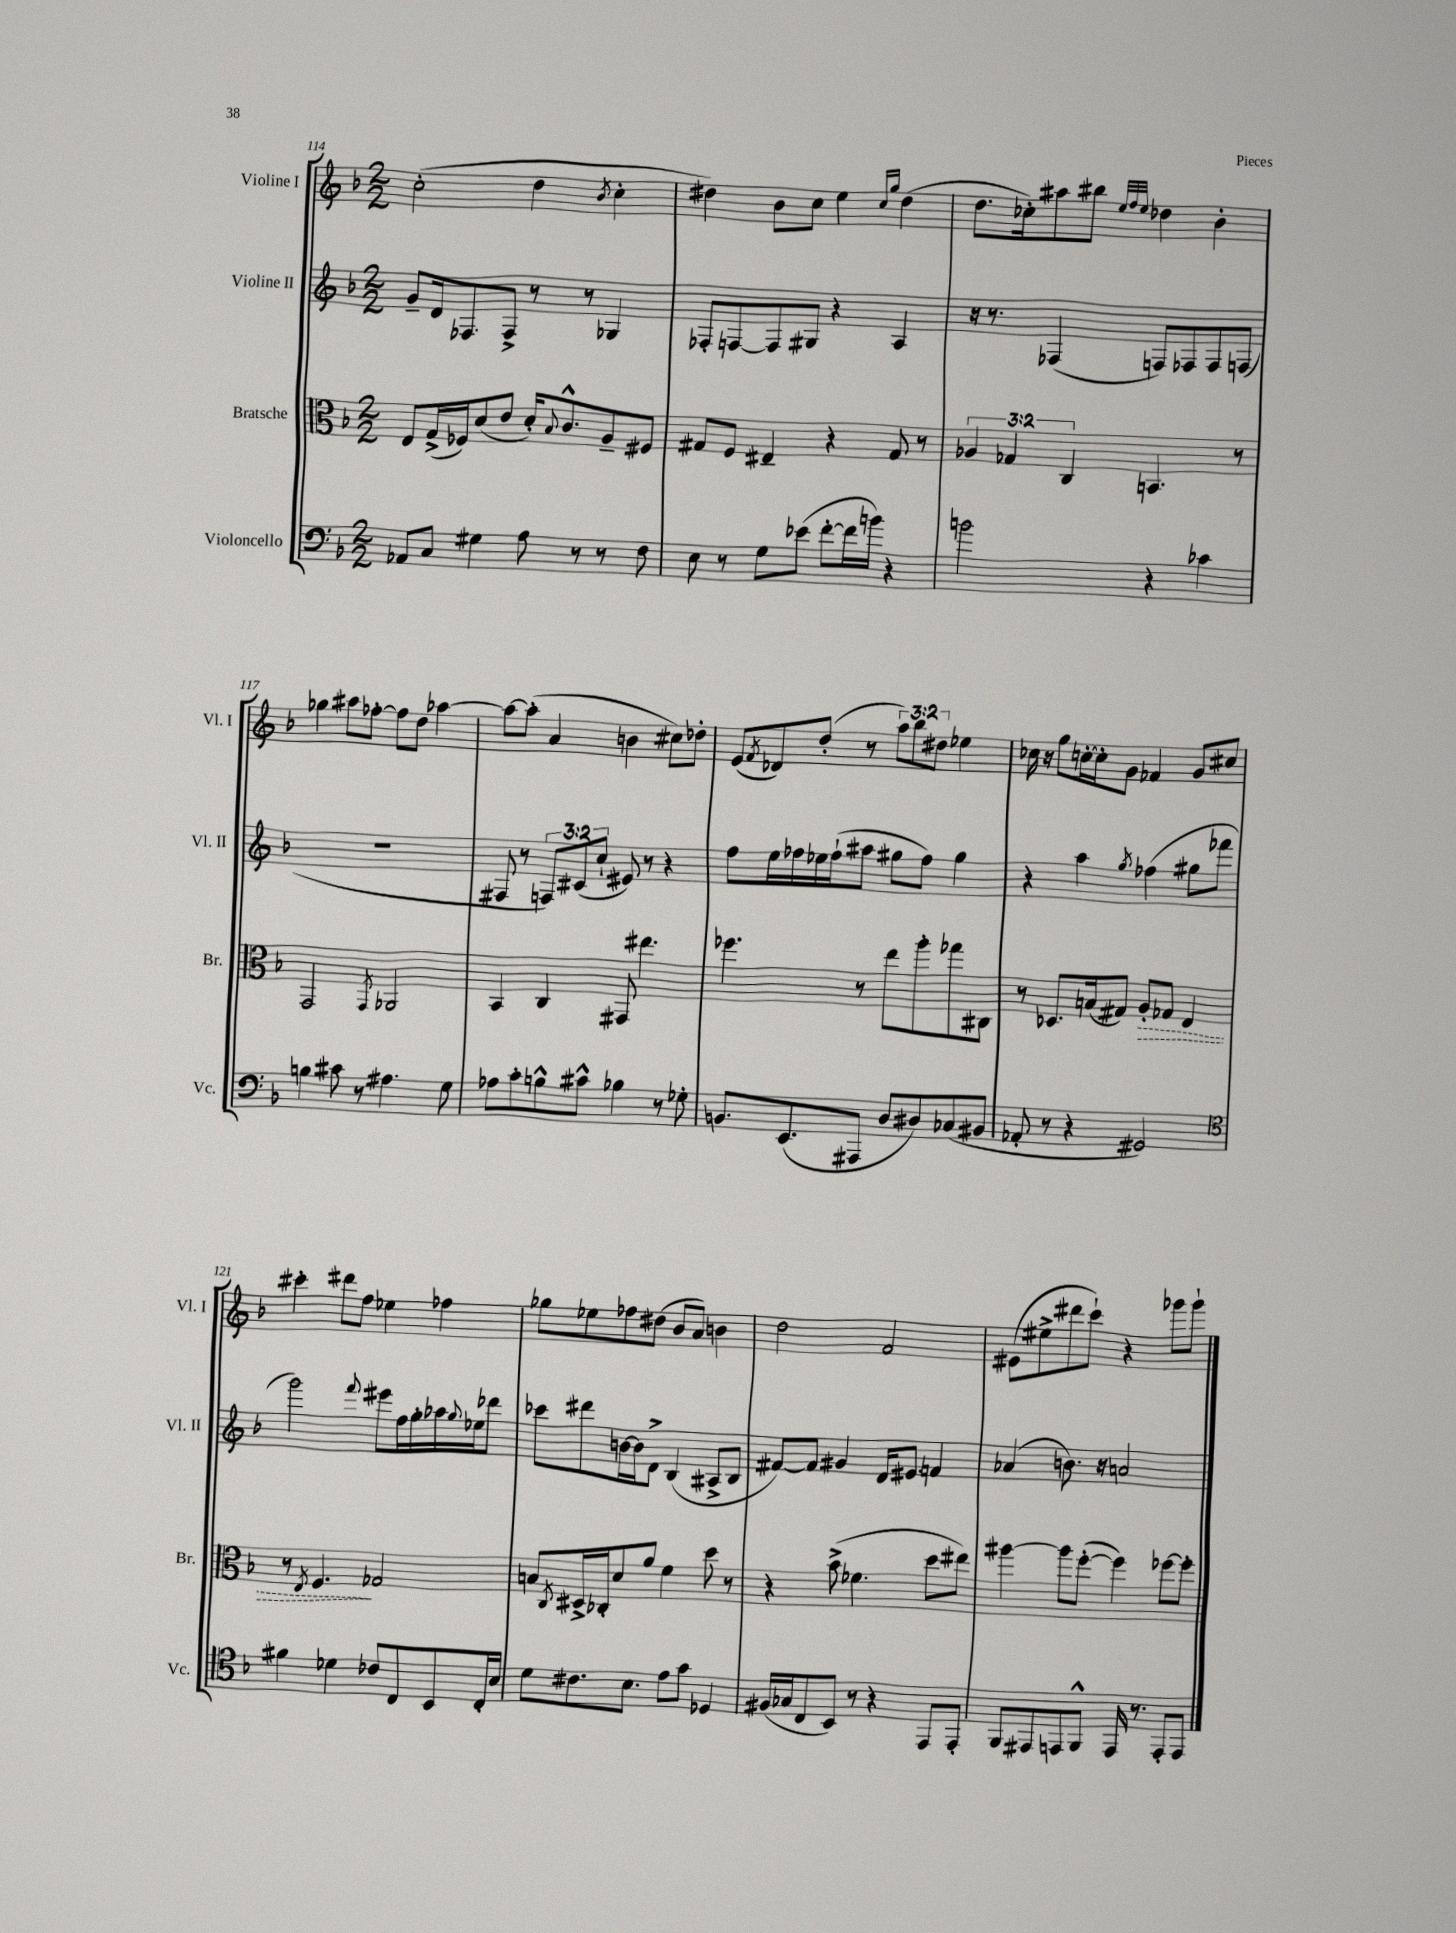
<<
\new StaffGroup <<
\new Staff = "s0" \with { instrumentName = "Violine I" shortInstrumentName = "Vl. I" } {
    \clef treble \key f \major \numericTimeSignature \time 2/2 \override Staff.TupletNumber.text = #tuplet-number::calc-fraction-text
    c''2-.( d''4 \acciaccatura { bes'8 } c''4-. |
    dis''4) bes'8 c''8 e''4 \grace { c''16 g''16 } dis''4( |
    d''8. ces''16-.) ais''8 bis''8 \grace { e''32 f''32 e''32 } des''4 bes'4-. |
    ges''4 ais''8 fes''8~-. fes''8 d''8 aes''4~ |
    aes''8~ aes''8-.( a'4 b'4 cis''8) des''8-. |
    e'8( \acciaccatura { f'8 } des'8) d''8-.( r8 \tuplet 3/2 { a''8) bes''8 dis''8 } ees''4 |
    ces''16 r16 g''8 c''16~-. c''16-. g'8 fes'4 g'8 cis''8 |
    cis'''4-. dis'''8 f''8 ees''4 fes''4 |
    ges''8 ees''8 fes''8 dis''8( bes'8 a'8) b'4 |
    d''2 f'2 |
    eis'8( eis''8-> dis'''8 c'''8-!) r4 ges'''8 ges'''8-! \bar "|." |
}
\new Staff = "s1" \with { instrumentName = "Violine II" shortInstrumentName = "Vl. II" } {
    \clef treble \key f \major \numericTimeSignature \time 2/2 \override Staff.TupletNumber.text = #tuplet-number::calc-fraction-text
    g'8-- d'16 fes8. fes8-> r8 r8 ges4 |
    fes8-. f8~ f8 gis8 r4 a4 |
    r16 r8. fes4( f8) fes8 fes8 f8( |
    R1 |
    fis8 r8 \tuplet 3/2 { f8) cis'8( c''8-! } eis'8) r8 r4 |
    f''8 e''16 fes''16 ees''16 fes''16-!( ais''8 gis''8 fes''8) gis''4 |
    r4 a''4 \acciaccatura { g''8 } fes''4( gis''8 fes'''8 |
    g'''2) \appoggiatura { f'''8 } eis'''8 f''16 g''16-. aes''16 \appoggiatura { g''8 } ees''16 des'''8 |
    ces'''8 dis'''8 b'16~ b'16 d'8-> bes4( ais8-> bes8 |
    fis'8~) fis'8 gis'4 d'16 eis'8. f'4 |
    aes'4( b'8.) r16 a'2 \bar "|." |
}
\new Staff = "s2" \with { instrumentName = "Bratsche" shortInstrumentName = "Br." } {
    \clef alto \key f \major \numericTimeSignature \time 2/2 \override Staff.TupletNumber.text = #tuplet-number::calc-fraction-text
    e8 g16->( fes16) d'8( e'8 d'16-.) \appoggiatura { bes8 } c'8.-^ a8-- fis8 |
    gis8 f8 eis4-- r4 gis8 r8 |
    \tuplet 3/2 { aes4 ges4 c4 } b,4. r8 |
    g,2 \acciaccatura { g,8 } aes,2 |
    bes,4 c4 gis,8 eis''4. |
    fes''4. r8 e''8 a''8-. ges''8 cis8 |
    r8 des8. b16( gis8) \once \override Hairpin.style = #'dashed-line a8-.\> ges8 e4 |
    r8 \acciaccatura { e8 } f4.\! ges2 |
    b8 \acciaccatura { c8 } dis16-> ces16-. d'8 a'8 f'4 d''8 r8 |
    r4 bes'8->( fes'4. d''8 eis''8) |
    ais''4~ ais''8 f''8~-.( f''4) fes''8~ fes''8-. \bar "|." |
}
\new Staff = "s3" \with { instrumentName = "Violoncello" shortInstrumentName = "Vc." } {
    \clef bass \key f \major \numericTimeSignature \time 2/2
    aes,8 c8 gis4 a8 r8 r8 f8 |
    e8 r8 g8 ees'8( f'8~-. f'16 b'16) r4 |
    b'2 r4 ces'4 |
    b4 cis'8 r8 ais4. g8 |
    aes8 c'8-. b8-^ cis'8-^ bes4 r8 ges8-. |
    b,8. e,8.( ais,,8 d8 dis8) ces8( bis,8 |
    aes,8-. r8 r4 gis,2) |
    \clef tenor fis'4 des'4 ces'8 c8 bes,8 c16-. bes16 |
    d'8 cis'8. bes8. e'8 g'8 des4 |
    fis16( ges16 c8 bes,8) r8 r4 e,8 e,8-. |
    f,8 eis,8 e,8 f,8-^ e,16 r8. e,8-. e,8 \bar "|." |
}
>>
>>
\layout { \context { \Score currentBarNumber = #114 } }
